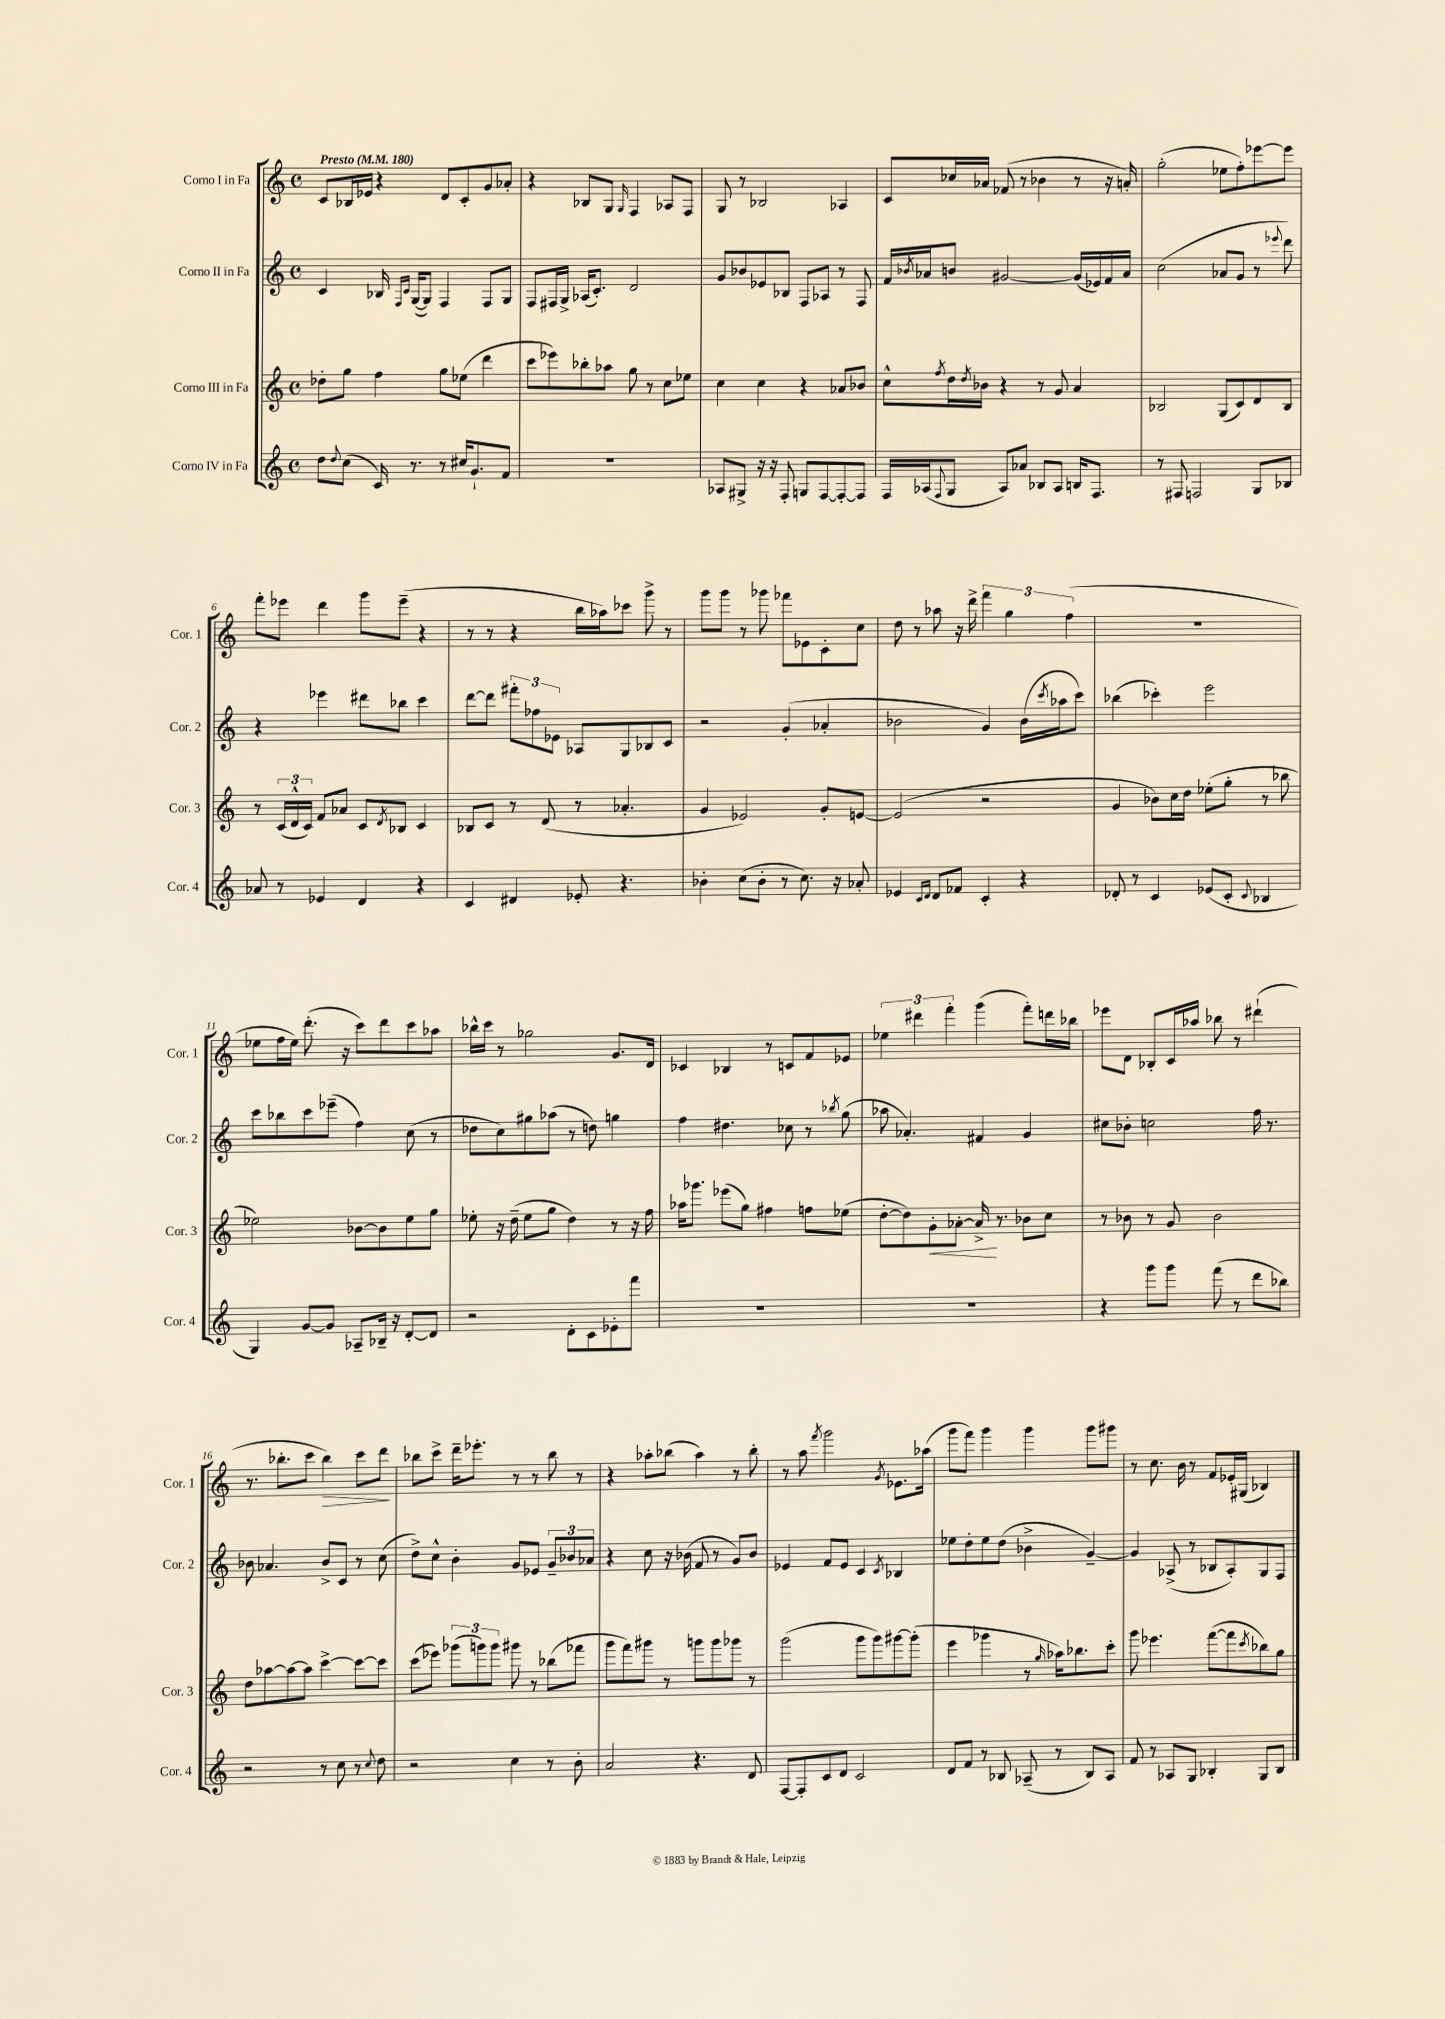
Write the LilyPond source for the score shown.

<<
\new StaffGroup <<
\new Staff = "s0" \with { instrumentName = "Corno I in Fa" shortInstrumentName = "Cor. 1" } {
    \clef treble \key c \major \defaultTimeSignature \time 4/4 \tempo "Presto" 4 = 180
    c'8 bes16 ees'16 r4 d'8 c'8-. g'8 aes'8-. |
    r4 bes8 g8 \grace { g16 } f4 aes8 f8 |
    g8 r8 bes2 aes4 |
    c'8 ces''16 aes'16 fes'8( r8 bes'4 r8 r16 a'16-.) |
    g''2-.( ees''8 f''8-.) ees'''8~ ees'''8 |
    f'''8-. ees'''8 d'''4 g'''8 ees'''8--( r4 |
    r8 r8 r4 b''16 aes''16) ces'''8 g'''8-> r8 |
    g'''8 g'''8 r8 ges'''8 fes'''8 ees'8 c'8-. c''8 |
    d''8 r8 aes''8 r16 d'''16-> \tuplet 3/2 { f'''4 g''4 f''4( } |
    R1 |
    ees''8 f''16 ees''16) d'''8.-.( r16 c'''8) d'''8 c'''8 aes''8 |
    bes''16-^ c'''16 r8 ges''2 g'8. d'16 |
    ces'4 bes4 r8 c'8 f'8 ees'8 |
    \tuplet 3/2 { ees''4 dis'''4 f'''4-. } g'''4( f'''8-.) d'''16 bes''16 |
    ees'''8 d'8 bes8-. c'16 aes''16 bes''8 r8 dis'''4-!( |
    r8. bes''8.-. c'''8 bes''4\>) c'''8 d'''8\! |
    bes''8 c'''8-> d'''16-- ees'''8.-. r8 r8 bes''8 r8 |
    r4 aes''8-. bes''8( aes''4) r8 bes''8-. |
    r8 a''8 \acciaccatura { f'''8 } g'''2 \acciaccatura { g'8 } ees'8. aes''16( |
    g'''8 f'''8) g'''4 g'''4 g'''8 gis'''8 |
    r8 c''8. b'16 r8 f'8 ees'16-. gis16( bes4) \bar "|." |
}
\new Staff = "s1" \with { instrumentName = "Corno II in Fa" shortInstrumentName = "Cor. 2" } {
    \clef treble \key c \major \defaultTimeSignature \time 4/4
    c'4 bes16 \grace { f16 c'16 } g16~( g8) f4 f8 g8 |
    f8 fis16 g16-> aes16( c'8.-.) d'2 |
    g'8 bes'8 ees'8 bes8 f8 aes8 r8 f8 |
    f'16 \acciaccatura { bes'8 } aes'16 b'8 gis'2~ gis'16( ees'16) f'16 aes'16 |
    c''2( aes'8 g'8 r8 \appoggiatura { ees'''8 } d'''8) |
    r4 ees'''4 dis'''8 bes''8 c'''4 |
    d'''8~ d'''8 \tuplet 3/2 { fis'''8-. fes''8 ees'8 } aes8 g8 bes8 c'8 |
    r2 g'4-.( aes'4-. |
    bes'2 g'4) bes'16( \acciaccatura { c'''8 } aes''16 c'''8) |
    bes''4( ces'''4-.) e'''2 |
    c'''8 bes''8 c'''8 ees'''8--( f''4) c''8( r8 |
    des''8 c''8) gis''8 aes''8( r8 d''8) g''4 |
    f''4 dis''4. ces''8 r8 \acciaccatura { bes''8 } g''8( |
    aes''8 aes'4.-.) fis'4 g'4 |
    cis''8 bes'8-. c''2 f''16 r8. |
    bes'8 aes'4. bes'8-> c'8 r8 c''8( |
    d''8->) c''8-^ b'4-. g'8 ees'8 \tuplet 3/2 { g'8-- bes'8 aes'8 } |
    r4 c''8 r16 bes'16( f'8 r8 g'8) bes'8 |
    ees'4 f'8 ees'8 c'4 \acciaccatura { c'8 } bes4 |
    ees''8 d''8-. ees''8 d''8( bes'4-> g'4~--) |
    g'4 aes8->( r8 bes8 aes8-.) g8 f8 \bar "|." |
}
\new Staff = "s2" \with { instrumentName = "Corno III in Fa" shortInstrumentName = "Cor. 3" } {
    \clef treble \key c \major \defaultTimeSignature \time 4/4
    des''8-. g''8 f''4 g''8 ees''8( d'''4 |
    c'''8 ees'''8) bes''8-. aes''8 g''8 r8 c''8 ees''8 |
    c''4 c''4 r4 aes'8 bes'8 |
    c''8-^ \acciaccatura { f''8 } d''16 \acciaccatura { d''8 } bes'16 r4 r8 g'8 a'4 |
    bes2 g8( c'8) d'8 bes8 |
    r8 \tuplet 3/2 { c'16( d'16-^ c'16) } f'8 aes'8 c'8 \acciaccatura { d'8 } bes8 c'4 |
    bes8 c'8 r8 d'8( r8 aes'4.-. |
    g'4 ees'2) g'8-. e'8~ |
    e'2( r2 |
    g'4 bes'8) c''16 d''16 ees''8-.( g''8-. r8 bes''8 |
    ees''2) bes'8~ bes'8 ees''8 g''8 |
    ees''8-. r16 d''16--( ees''8 g''8 d''4) r8 r16 f''16 |
    aes''16 ges'''8. ees'''8( g''8) fis''4 f''8 ees''8( |
    d''8~-. d''8) g'8-.\< aes'8~-. aes'16->\! r8. bes'8 c''8 |
    r8 bes'8 r8 g'8 bes'2 |
    d''8 aes''8~ aes''8~ aes''8 c'''4~-> c'''8~ c'''8 |
    c'''8( ees'''8) \tuplet 3/2 { ges'''8( g'''8) g'''8 } gis'''8 r8 bes''8( fes'''8 |
    g'''8 f'''8) gis'''8 r8 g'''8 g'''8 ges'''8 r8 |
    g'''2( g'''8 g'''8) gis'''8~ gis'''8-.( |
    e'''4 ges'''4 r8 \grace { g''16 } aes''16) bes''8. c'''8-. |
    g'''8 ees'''4. f'''8~( f'''8 \acciaccatura { c'''8 } bes''8) g''8 \bar "|." |
}
\new Staff = "s3" \with { instrumentName = "Corno IV in Fa" shortInstrumentName = "Cor. 4" } {
    \clef treble \key c \major \defaultTimeSignature \time 4/4
    d''8 \appoggiatura { d''8 } c''8( c'16) r8. r8 cis''16 g'8.-! f'8 |
    R1 |
    aes8 gis8-> r16 r16 f8-. g8 f8~ f8~-. f8 |
    f16 aes16( \appoggiatura { f8 } g8 aes8) aes'8 bes8 aes8 b16 f8. |
    r8 fis8 f2 g8 bes8 |
    aes'8 r8 ees'4 d'4 r4 |
    c'4 dis'4 ees'8-. r4. |
    bes'4-. c''8( bes'8-. r8 c''8.) r16 aes'8-. |
    ees'4 \grace { c'16 d'16 } d'8 fes'8 c'4-. r4 |
    des'8-. r8 c'4 ees'8( c'8-. \appoggiatura { c'8 } bes4 |
    g4) g'8~ g'8 aes8-- bes16-- r16 d'8~-. d'8 |
    r2 d'8-. c'8 ees'8-. f'''8 |
    R1 |
    R1 |
    r4 g'''8 g'''8 f'''8( r8 d'''8 bes''8) |
    r2 r8 c''8 r8 \appoggiatura { c''8 } d''8 |
    r2 c''4 r8 b'8-. |
    a'2 r4. d'8 |
    f8~ f8-. c'8 d'8 c'2 |
    d'8 f'8 r8 bes8 aes8--( r8 bes8) aes8 |
    f'8 r8 aes8 g8 bes4-. g8 bes8 \bar "|." |
}
>>
>>
